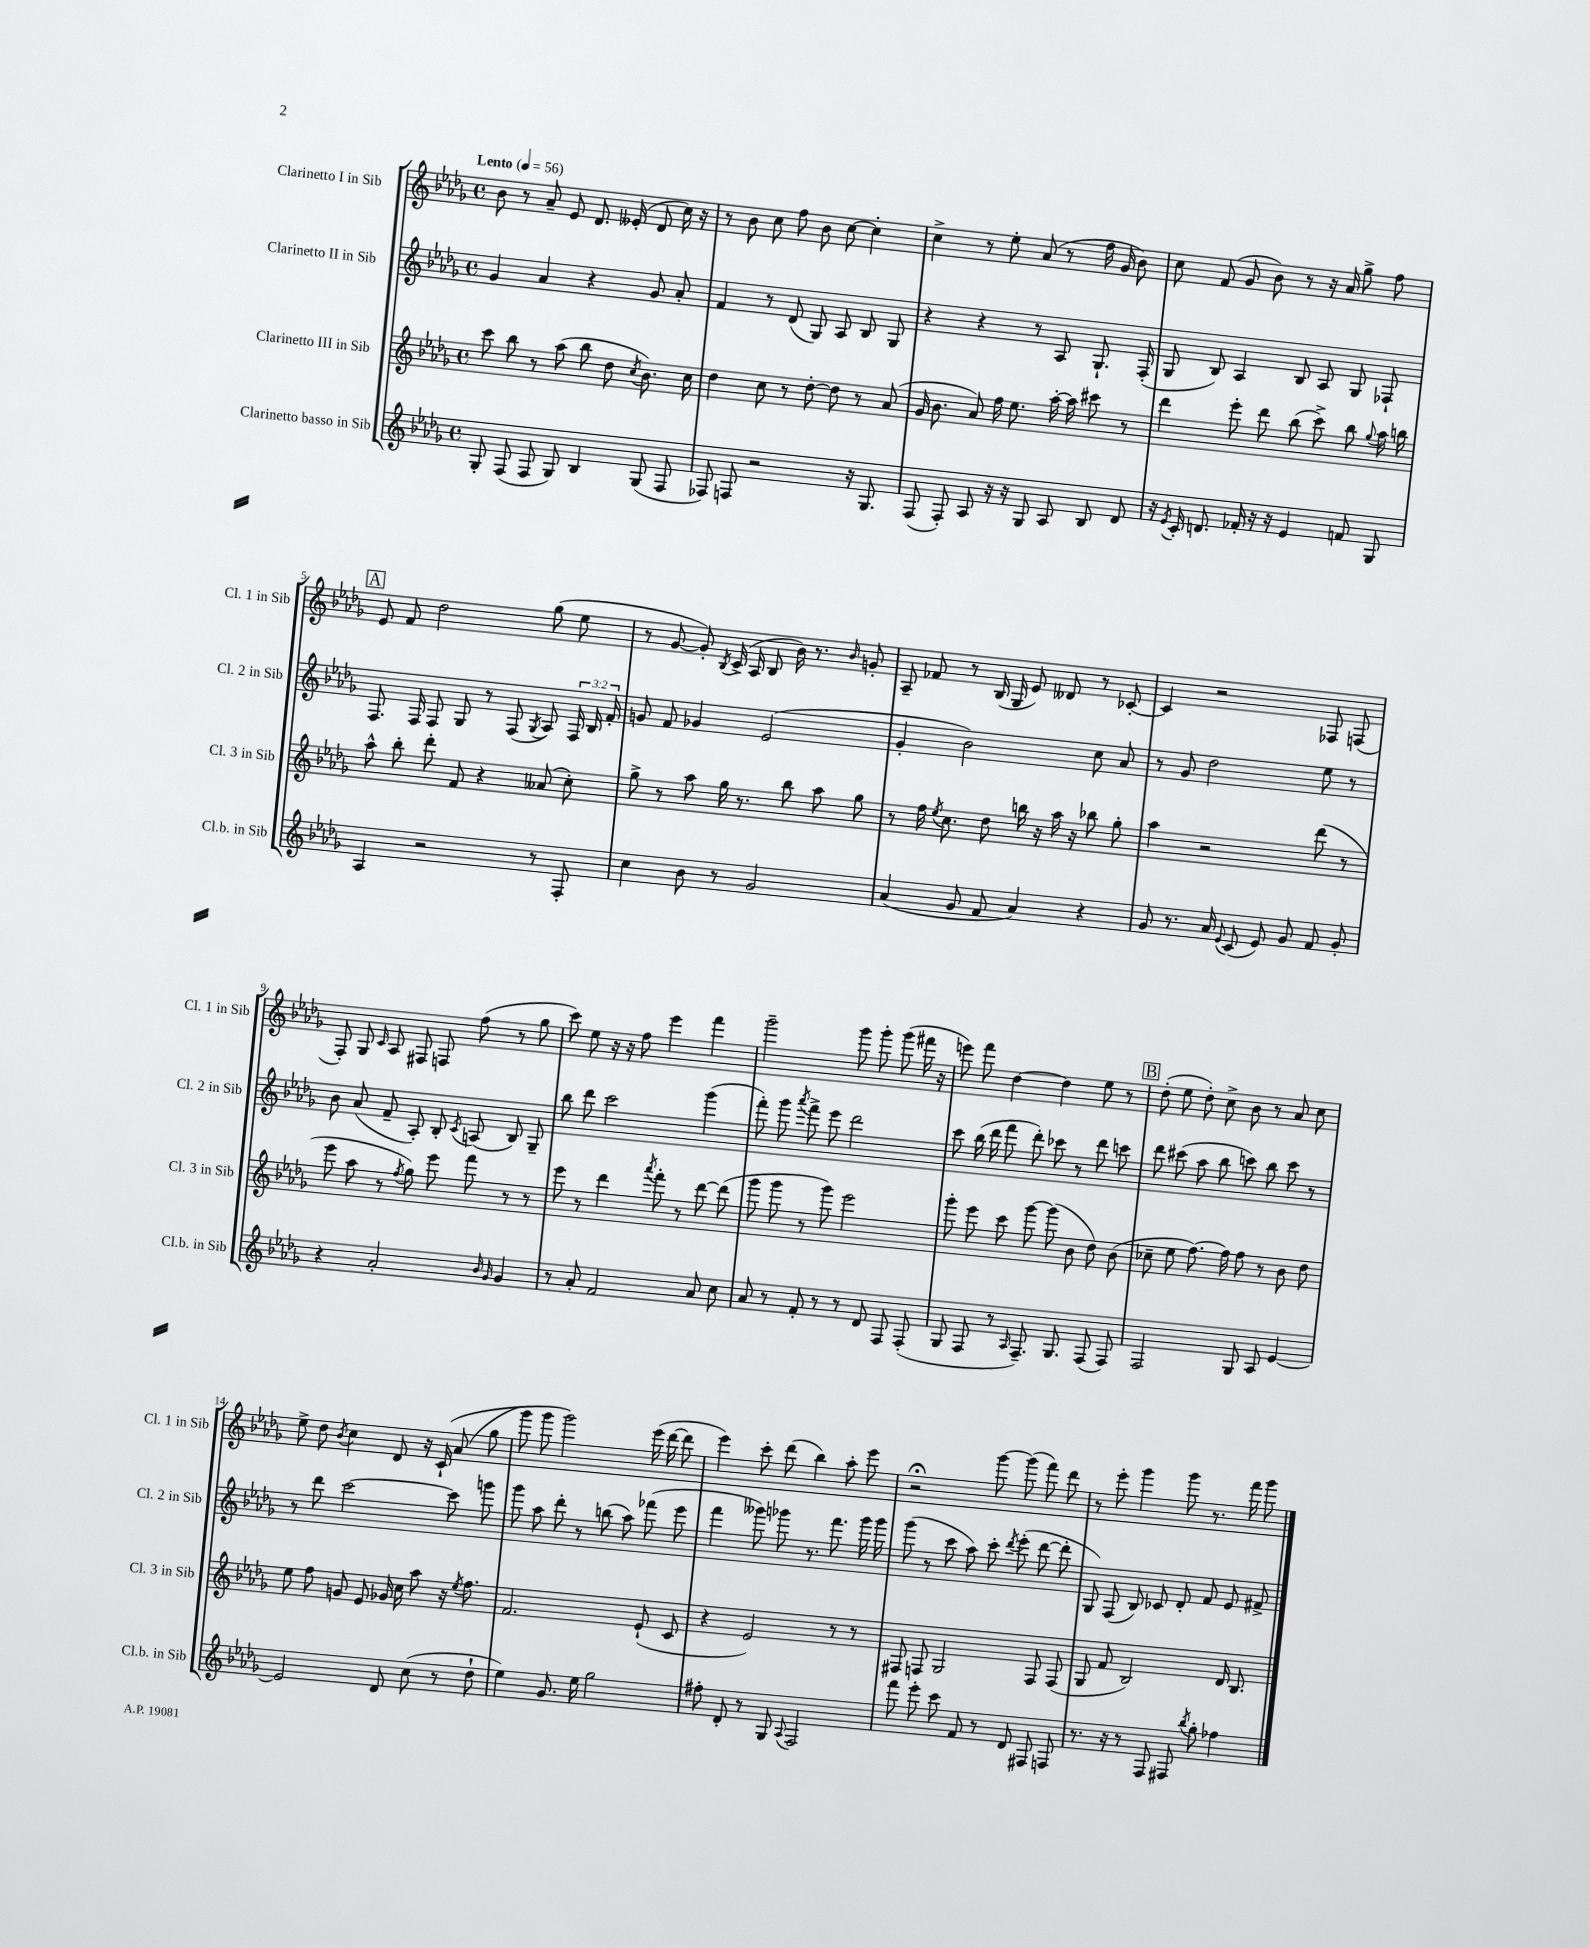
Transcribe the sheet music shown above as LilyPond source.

<<
\new StaffGroup <<
\new Staff = "s0" \with { instrumentName = "Clarinetto I in Sib" shortInstrumentName = "Cl. 1 in Sib" } {
    \clef treble \key des \major \defaultTimeSignature \time 4/4 \tempo "Lento" 4 = 56
    \autoBeamOff bes'8 r8 aes'8-- ees'8 des'8. eeses'16-.( des'8 c''16) r16 |
    r8 bes'8 c''8 f''8 bes'8 c''8~ c''4-. |
    c''4-> r8 ees''8-. aes'8( r8 f''16 ges'16 bes'8) |
    c''8 f'8( ges'8 bes'8) r8 r16 aes'16 ges''8-> f''8 |
    \mark \markup { \box "A" } ees'8 f'8 des''2 ges''8( ees''8 |
    r8 ges'8~ ges'8-.) \acciaccatura { bes8 } c'16->( aes16 bes8 bes'16) r8. \grace { bes'16 } g'8-. |
    aes8-- fes'8 r8 bes16( ges16 ees'8) deses'8 r8 ces'8~-. |
    ces'4 r2 fes8 f8( |
    f8-.) ges8 \grace { c'16 } aes8 fis8 f8 f''8( r8 ges''8 |
    c'''8) ees''8 r16 r16 f''8 ees'''4 f'''4 |
    ges'''2-- ges'''8 ges'''8-. ges'''8( fis'''16 r16 |
    e'''8) f'''8 des''4~ des''4 ees''8 r8 |
    \mark \markup { \box "B" } des''8-.( ees''8 des''8-.) c''8-> bes'8 r8 aes'8 c''8 |
    ees''8-> des''8 \acciaccatura { bes'8 } c''4 des'8 r16 c'16-!\( aes'8( ges''8 |
    ges'''8) ges'''8 ges'''2\) ees'''16( des'''16~ des'''8 |
    ees'''4) c'''8-. des'''8( bes''4) aes''8-. ees'''8 |
    r2\fermata ges'''8~ ges'''8( f'''8) des'''8 |
    r8 ees'''8-. ges'''4 ges'''8 r8. f'''16 ges'''8 \bar "|." |
}
\new Staff = "s1" \with { instrumentName = "Clarinetto II in Sib" shortInstrumentName = "Cl. 2 in Sib" } {
    \clef treble \key des \major \defaultTimeSignature \time 4/4 \override Staff.TupletNumber.text = #tuplet-number::calc-fraction-text
    \autoBeamOff ges'4 aes'4 r4 ges'8 aes'8-. |
    f'4 r8 des'8( ges8) aes8 bes8 ges8 |
    r4 r4 r8 aes8 ges8.-! f16-.( |
    ges8 bes8) aes4 bes8 aes8 ges8 fes8-! |
    \mark \markup { \box "A" } f8. f16 f8 ges8 r8 f8( \acciaccatura { ges8 } aes8) \tuplet 3/2 { f16 bes16 f'16-. } |
    g'8 f'8 ges'4 ees'2( |
    ges'4-. bes'2) c''8 aes'8 |
    r8 ges'8 des''2 ees''8 r8 |
    bes'8 aes'8( f'8-- aes8-.) bes8-. \acciaccatura { c'8 } a8( bes8) ges8-- |
    bes''8 des'''8 c'''2 ges'''4( |
    f'''8-.) ges'''8 \acciaccatura { aes'''8 } f'''8-> ees'''8 des'''2 |
    c'''8 bes''16( des'''16 f'''8 des'''8-.) ces'''8 r8 des'''8 c'''8 |
    \mark \markup { \box "B" } des'''8 cis'''8( aes''8 bes''8 c'''8) bes''8 c'''8 r8 |
    r8 des'''8 c'''2~ c'''8 g'''8 |
    ges'''8 aes''8 des'''8-. r8 b''8( aes''8) fes'''8( ees'''8 |
    f'''4 geses'''8) ges'''8 r8. f'''8. ges'''16 ges'''16 |
    ges'''8( r8 c'''8 aes''8) c'''8-. \acciaccatura { des'''8 } ees'''8-.( des'''8~ des'''8-. |
    ges8) f8( bes8) ces'8 des'8-. f'8 ees'8 fis'8-> \bar "|." |
}
\new Staff = "s2" \with { instrumentName = "Clarinetto III in Sib" shortInstrumentName = "Cl. 3 in Sib" } {
    \clef treble \key des \major \defaultTimeSignature \time 4/4
    \autoBeamOff c'''8 bes''8 r8 aes''8( bes''8 des''8 \acciaccatura { c''8 } bes'8.) c''16 |
    des''4 c''8 r8 des''8~-. des''8 r8 aes'8( |
    ges'16 bes'8. aes'8) f''16 ees''8. aes''16~-. aes''16 cis'''8 r8 |
    des'''4 ees'''8-. des'''8 bes''8( c'''8->) bes''8 \appoggiatura { ges''8 } aes''16 b''16 |
    \mark \markup { \box "A" } aes''8-^ bes''8-. des'''8-. f'8 r4 aeses'8( c''8-.) |
    ges''8-> r8 aes''8 ges''16 r8. bes''8 aes''8 ges''8 |
    r8 f''16 \acciaccatura { ees''8 } c''8. des''8 b''16 r16 aes''16 r16 bes''8 ges''8-. |
    aes''4 r2 des'''8( r8 |
    ees'''8 aes''8 r8 \acciaccatura { f''8 } ges''8) ees'''8 f'''8 r8 r8 |
    ees'''8 r8 des'''4 \acciaccatura { aes'''8 } f'''8-. r8 des'''8~ des'''8( |
    ges'''8 ges'''8 r8 ges'''8) ees'''2 |
    ges'''8-. ees'''8 c'''8 ges'''8~ ges'''8( bes'8 des''8) bes'8( |
    \mark \markup { \box "B" } ces''8-- ees''8 f''8.~) f''16 f''8 r8 bes'8 des''8 |
    ees''8 f''8 g'8 ees'8 ges'16 c''16 aes''8 r16 \acciaccatura { ees''8 } f''8. |
    f'2. ees'8-!( c'8 |
    r4 ees'2) r8 r8 |
    fis8 f8 ges2 f8 f8( |
    ges8 f'8 bes2) des'16 bes8. \bar "|." |
}
\new Staff = "s3" \with { instrumentName = "Clarinetto basso in Sib" shortInstrumentName = "Cl.b. in Sib" } {
    \clef treble \key des \major \defaultTimeSignature \time 4/4
    \autoBeamOff ges8-. f8( f8 ges8) bes4 ges8( f8 |
    fes8) f8 r2 r16 ges8. |
    f8( f8-.) aes8 r16 r16 ges8 aes8 bes8 des'8 |
    r16 \acciaccatura { ees'8 } c'16-. d'8. fes'16-. r16 r16 ees'4 f'8 ges8 |
    \mark \markup { \box "A" } aes4 r2 r8 f8-. |
    c''4 bes'8 r8 ges'2 |
    aes'4( ges'8 f'8 aes'4) r4 |
    ges'8 r8. aes'16 \appoggiatura { ees'8 } c'8( ees'8) ges'8 f'8 ges'8-. |
    r4 aes'2-. \grace { bes'16 ges'16 } ges'4 |
    r8 aes'8-. f'2 aes'8 c''8 |
    aes'8 r8 f'8-. r8 r8 des'8 f8 f8-.( |
    ges8 f8 r8 \grace { aes16 } f8.--) ges8. f8( f8) |
    \mark \markup { \box "B" } f2 ges8 aes8 ees'4~ |
    ees'2 des'8 c''8( r8 des''8-! |
    ees''4) ges'8. ees''16 ges''2 |
    fis''8-. des'8-. r8 ges8 \appoggiatura { aes8 } f2 |
    f'''8 ees'''8-. c'''8 f'8 r8 des'8 fis8 f8 |
    r8. r16 r8 f8 fis8 \acciaccatura { bes''8 } ges''8-. fes''4 \bar "|." |
}
>>
>>
